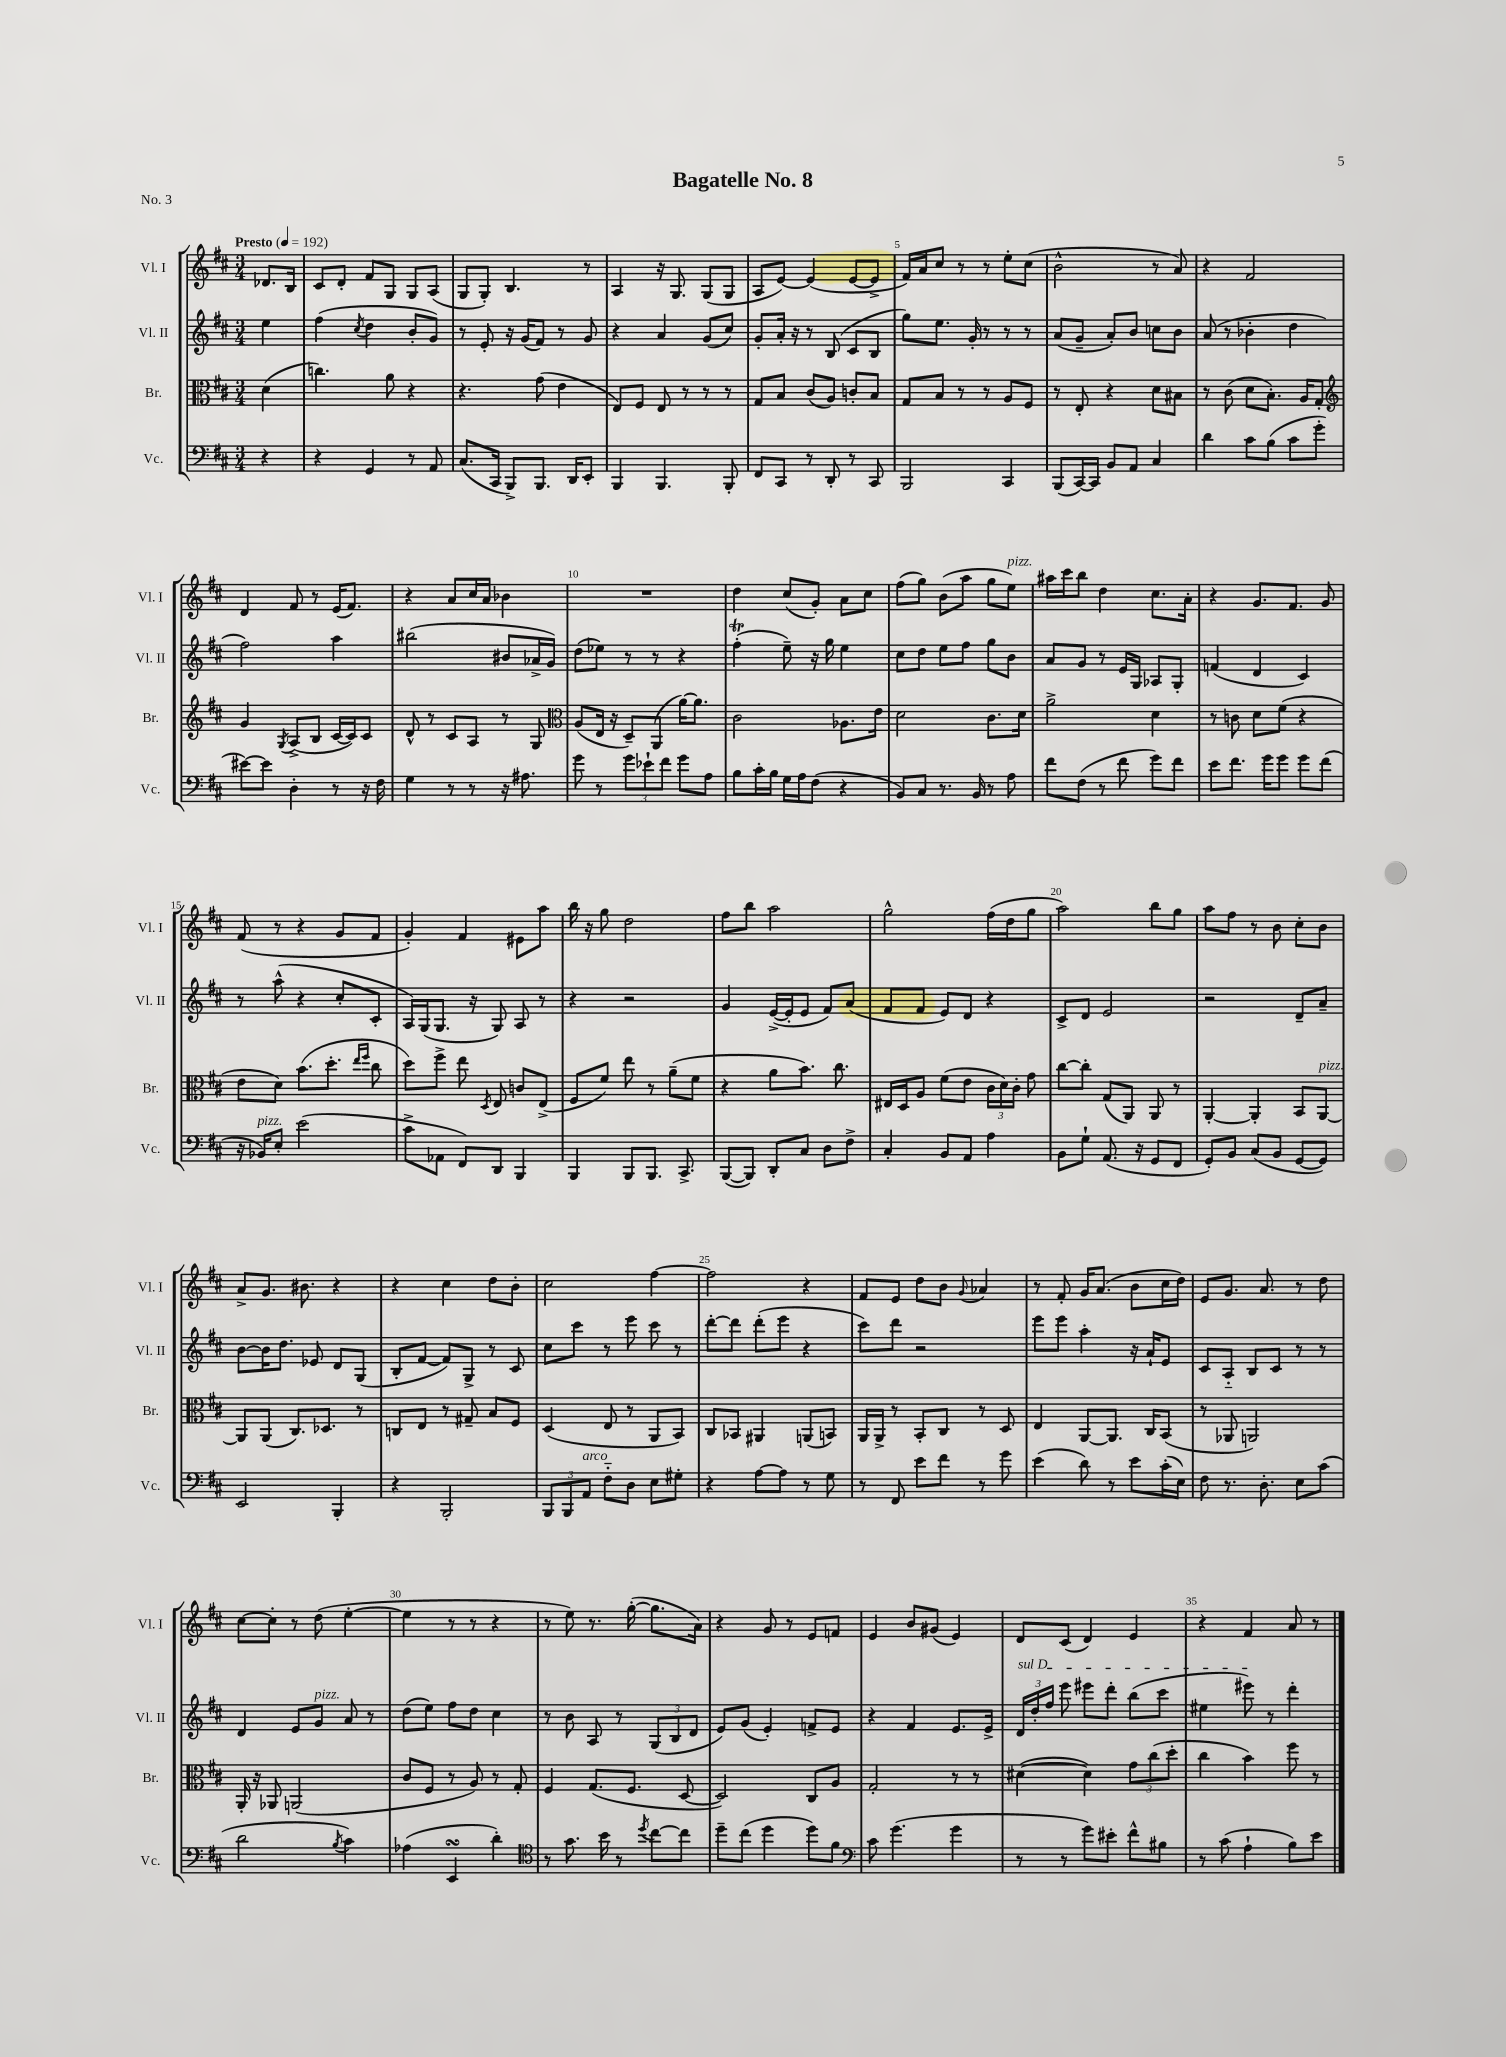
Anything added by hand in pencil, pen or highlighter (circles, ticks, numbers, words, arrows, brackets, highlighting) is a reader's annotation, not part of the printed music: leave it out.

**kern	**kern	**kern	**kern
*part4	*part3	*part2	*part1
*staff4	*staff3	*staff2	*staff1
*I"Vc.	*I"Br.	*I"Vl. II	*I"Vl. I
*I'Vc.	*I'Br.	*I'Vl. II	*I'Vl. I
*clefF4	*clefC3	*clefG2	*clefG2
*k[f#c#]	*k[f#c#]	*k[f#c#]	*k[f#c#]
*M3/4	*M3/4	*M3/4	*M3/4
*MM192	*MM192	*MM192	*MM192
=	=	=	=
!	!	!	!LO:TX:a:B:t=Presto
4r	(4d\	4ee\	8.d-X/L
.	.	.	16B/Jk
=1	=1	=1	=1
4r	4.ccn\)	(4ff#\	8c#/L
.	.	.	8d'/J
.	.	8qcc#/	.
4GG/	.	4dd\	8f#/L
.	8a\	.	8G/J
8r	4r	8b'/L	8G/L
8AA/	.	8g/J)	(8A/J
=2	=2	=2	=2
(8.C#/L	4.r	8r	8G/L
.	.	8e'/	8G'/J)
16CC#/Jk	.	.	.
8BBB^/L)	.	16r	4.B/
.	.	(16g/KL	.
8.BBB/J	(8g\	8f#/J)	.
.	4e\	8r	.
16DD/KL	.	.	.
8EE'/J	.	8g/	8r
=3	=3	=3	=3
4BBB/	8E/L)	4r	4A/
.	8F#/J	.	.
4.BBB/	8E/	4a/	16r
.	.	.	8.G/
.	8r	.	.
.	8r	(8g/L	(8G/L
8BBB'/	8r	8cc#/J)	8G/J
=4	=4	=4	=4
8FF#/L	8G/L	8g'/L	8A/L
8CC#/J	8B/J	16a'/Jk	[8e/J)
.	.	16r	.
8r	(8c#/L	8r	(4e/]
8DD'/	8A/J)	(8B/	.
8r	8cn'/L	8c#/L	[8e/L
8CC#/	8B/J	8B/J	8e^/J]
=5	=5	=5	=5
2BBB/	8G/L	8gg\L)	16f#/LL)
.	.	.	16a/J
.	8B/J	8.ee\J	8cc#/J
.	8r	.	8r
.	.	16g'/	.
.	8r	8r	8r
4CC#/	8A/L	8r	8ee'\L
.	8F#/J	8r	(8cc#\J
=6	=6	=6	=6
(8BBB/L	8r	(8a/L	2b^^\
[16CC#/L)	8E'/	8g~/J	.
16CC#/JJ]	.	.	.
8BB/L	4r	8a'/L)	.
8AA/J	.	8b/J	.
4C#/	8d\L	8ccn\L	8r
.	8B#X\J	8b\J	8a/)
=7	=7	=7	=7
4d\	8r	(8a/	4r
.	(8c#\	8r	.
8c#\L	8d\L	4b-X'\	2f#/
(8B\J	8.B'\J)	.	.
8c#\L	.	4dd\	.
.	16A/KL	.	.
8g'\J	8G'/J	.	.
!!LO:LB:g=z
=8	=8	=8	=8
*	*clefG2	*	*
[8e#X\L)	4g/	2ff#\)	4d/
8e#\J]	.	.	.
.	8qG/	.	.
4D'\	(8A^/L	.	8f#/
.	8B/J	.	8r
8r	[16c#/LL	4aa\	(16e/KL
.	16c#/J])	.	8.f#/J)
16r	8c#/J	.	.
16F#\	.	.	.
=9	=9	=9	=9
4G\	8d^^/	(2bb#X\	4r
.	8r	.	.
8r	8c#/L	.	8a/L
8r	8A/J	.	16cc#/L
.	.	.	16a/JJ
16r	8r	8b#X/L	4b-X\
8.A#X\	.	.	.
.	8G/	16a-X^/L	.
.	.	16g/JJ)	.
=10	=10	=10	=10
*	*clefC3	*	*
8g\	(8A/L	(8dd\L	2.r
8r	16E/Jk	8ee-X\J)	.
.	16r	.	.
12g\L	8D~/L)	8r	.
12e-X`\	.	.	.
.	(8AA/J	8r	.
12f#\J	.	.	.
8g\L	[16a\KL)	4r	.
.	8.a\J]	.	.
8A\J	.	.	.
=11	=11	=11	=11
8B\L	2c#\	(4ff#t'\	4dd\
16c#'\L	.	.	.
16B\JJ	.	.	.
16G\LL	.	8ee~\)	(8cc#/L
16A\J	.	.	.
(8F#\J	.	16r	8g'/J)
.	.	16gg\	.
4r	8.A-X\L	4ee\	8a\L
.	.	.	8cc#\J
.	16e\Jk	.	.
=12	=12	=12	=12
8BB/L)	2d\	8cc#\L	(8ff#\L
8C#/J	.	8dd\J	8gg\J)
8.r	.	8ee\L	(8b\L
.	.	8ff#\J	8aa\J
16BB/	.	.	.
8r	8.c#\L	8gg\L	8gg\L
!	!	!	!LO:TX:a:i:t=pizz.
8A\	.	8b\J	8ee\J)
.	16d\Jk	.	.
=13	=13	=13	=13
8f#\L	2a^\	8a/L	16aa#X\LL
.	.	.	16ccc#\J
(8F#\J	.	8g/J	8bb\J
8r	.	8r	4dd\
8f#\	.	16e/LL	.
.	.	16G/JJ	.
8g\L)	4d\	8A-X/L	8.cc#\L
8f#\J	.	8G'/J	.
.	.	.	16a'\Jk
=14	=14	=14	=14
8e\L	8r	(4fn/	4r
8.f#\J	8cn\	.	.
.	8d\L	4d/	8.g/L
16g\KL	.	.	.
8g\J	(8f#\J	.	.
.	.	.	8.f#/J
8g\L	4r	4c#/)	.
(8f#\J	.	.	8g/
!!LO:LB:g=z
=15	=15	=15	=15
16r	8e\L	8r	(8f#/
!LO:TX:a:i:t=pizz.	!	!	!
16BB-X/KL)	.	.	.
8E'/J	8d\J)	(8aa^^\	8r
(2e\	(8.b\L	4r	4r
.	8.dd'\J	.	.
.	.	8cc#'/L	8g/L
.	16qqee/LL	.	.
.	16qqff#/JJ	.	.
.	8cc#\	8c#'/J	8f#/J
=16	=16	=16	=16
8c#^\L	8dd\L)	16A/LL)	4g'/)
.	.	(16G/J	.
8AA-X\J	8ff#^\J	8.G/J	.
8FF#/L)	8ee\	.	4f#/
.	.	16r	.
.	8qD/	.	.
8DD/J	8E/	8G/)	.
4BBB/	8cn/L	8A/	8e#X\L
.	(8E^/J	8r	8aa\J
=17	=17	=17	=17
4BBB/	8F#/L	4r	16bb\
.	.	.	16r
.	8f#/J)	.	8gg\
8BBB/L	8ee\	2r	2dd\
8.BBB/J	8r	.	.
.	(8a~\L	.	.
8.CC#^/	.	.	.
.	8f#\J	.	.
=18	=18	=18	=18
([8BBB/L	4r	4g/	8ff#\L
8BBB/J])	.	.	8bb\J
8DD'/L	8a\L	([16e^/LL	2aa\
.	.	16e'/J]	.
8C#/J	8.b\J)	8e/J	.
8D\L	.	8f#/L)	.
.	8.cc#\	.	.
8F#^\J	.	(8a/J	.
=19	=19	=19	=19
4C#'/	16E#X/LL	8f#/L	2gg^^\
.	16D/J	.	.
.	8A/J	8f#/J	.
8BB/L	(8f#\L	8e/L)	.
8AA/J	8e\J	8d/J	.
4A\	24c#\LL	4r	(16ff#\LL
.	24d\)	.	.
.	.	.	16dd\J
.	24c#'\JJ	.	.
.	8g\	.	8gg\J
=20	=20	=20	=20
8BB\L	[8cc#\L	8c#^/L	2aa\)
8G`\J	8cc#'\J]	8d/J	.
(8.AA/	(8G/L	2e/	.
.	8AA/J)	.	.
16r	.	.	.
8GG/L	8AA/	.	8bb\L
8FF#/J	8r	.	8gg\J
=21	=21	=21	=21
8GG'/L)	[4AA'/	2r	8aa\L
8BB/J	.	.	8ff#\J
(8C#/L	4AA'/]	.	8r
8BB/J	.	.	8b\
[8GG/L	8BB/L	8d~/L	8cc#'\L
!	!LO:TX:a:i:t=pizz.	!	!
8GG/J])	[8AA/J	8a~/J	8b\J
!!LO:LB:g=z
=22	=22	=22	=22
2EE/	8AA/L]	[8b\L	8a^/L
.	(8AA/J	16b\K]	8.g/J
.	.	8.dd\J	.
.	8.C#/L)	.	.
.	.	.	8.b#X\
.	.	8e-X/	.
.	8.D-X/J	.	.
4BBB'/	.	8d/L	4r
.	8r	(8G/J	.
=23	=23	=23	=23
4r	8Cn/L	8B'/L	4r
.	8E/J	[8f#/J	.
2BBB'/	8r	8f#/L])	4cc#\
.	8G#X~/	8G^/J	.
.	8B/L	8r	8dd\L
.	8F#/J	8c#/	8b'\J
=24	=24	=24	=24
12BBB/L	(4D/	8cc#\L	2cc#\
12BBB/	.	.	.
.	.	8ccc#\J	.
!LO:TX:a:i:t=arco	!	!	!
12AA/J	.	.	.
8F#\L	8E/	8r	.
8D\J	8r	8eee\	.
8E\L	8AA/L	8ccc#\	[4ff#\
8G#X'\J	8BB/J)	8r	.
=25	=25	=25	=25
4r	8C#/L	[8ddd'\L	2ff#\]
.	8BB-X/J	8ddd\J]	.
[8A\L	4AA#X/	(8ddd'\L	.
8A\J]	.	8eee\J	.
8r	(8AAn/L	4r	4r
8G\	8BBn/J)	.	.
=26	=26	=26	=26
8r	16AA/LL	8ccc#\L)	8f#/L
.	16AA^/JJ	.	.
8FF#/	8r	8ddd\J	8e/J
8e\L	8BB'/L	2r	8dd\L
8f#\J	8C#/J	.	8b\J
.	.	.	8qqg/
8r	8r	.	4a-X/
8g\	8D/	.	.
=27	=27	=27	=27
(4e\	4E/	8eee\L	8r
.	.	8eee\J	8f#'/
8d\)	[8AA/L	4aa'\	16g/KL
.	.	.	(8.a/J
8r	8.AA/J]	.	.
8e\L	.	16r	8b\L
.	16C#/KL	16a`/KL	.
(16c#'\L	(8BB/J	8e/J	16cc#\L
16E\JJ)	.	.	16dd\JJ)
=28	=28	=28	=28
8F#\	8r	8c#/L	8e/L
8.r	8AA-X/	8A/J	8.g/J
.	2AAn/)	8B/L	.
8.D'\	.	.	8.a/
.	.	8c#/J	.
8E\L	.	8r	8r
(8c#\J	.	8r	8dd\
!!LO:LB:g=z
=29	=29	=29	=29
2d\	16AA'/	4d/	[8cc#\L
.	16r	.	.
.	8AA-X/	.	8cc#'\J]
.	(2AAn/	8e/L	8r
!	!	!LO:TX:a:i:t=pizz.	!
.	.	8g/J	(8dd\
8qB/	.	.	.
4c#\)	.	8a/	[4ee'\
.	.	8r	.
=30	=30	=30	=30
(4A-X\	8c#/L	(8dd\L	4ee\]
.	8F#/J	8ee\J)	.
4EEsSSS/	8r	8ff#\L	8r
.	8A/)	8dd\J	8r
4d'\)	8r	4cc#\	4r
.	8G'/	.	.
=31	=31	=31	=31
*clefC4	*	*	*
8r	4F#/	8r	8r
8.g\	.	8b\	8ee\)
.	(8.G/L	8A/	8.r
16b\	.	.	.
8r	.	8r	.
.	8.F#/J	.	([16gg'\
8qdd/	.	.	.
[8cc#\L	.	(12G/L	8.gg\L]
.	.	12B/	.
8cc#\J]	[8D/	.	.
.	.	12d/J	.
.	.	.	16a\Jk)
=32	=32	=32	=32
8dd~\L	2D/])	8e/L)	4r
(8cc#\J	.	(8g/J	.
4dd\	.	4e'/)	8g/
.	.	.	8r
8dd\L)	8C#/L	8fn^/L	8e/L
8f#\J	8A/J	8e/J	8fn/J
=33	=33	=33	=33
*clefF4	*	*	*
8c#\	2G'/	4r	4e/
(4.g\	.	.	.
.	.	4f#/	8b/L
.	.	.	(8g#X/J
4g\	8r	8.e/L	4e/)
.	8r	.	.
.	.	16e^/Jk	.
=34	=34	=34	=34
!	!	!LO:TX:a:i:t=sul D	!
8r	([4d#X\	24d/LL	8d/L
.	.	24dd'/	.
.	.	24ff#/JJ	.
8r	.	8eee\	(8c#/J
8g\L)	4d#\])	8eee#X\L	4d/)
8e#X'\J	.	8ddd'\J	.
8f#^^\L	12g\L	(8bb\L	4e/
.	(12cc#\	.	.
8B#X\J	.	8ccc#\J	.
.	12dd'\J	.	.
=35	=35	=35	=35
8r	4cc#\	4ee#X\	4r
(8c#\	.	.	.
4A`\	4b\)	8eee#X\)	4f#/
.	.	8r	.
8B\L)	8ff#\	4ddd'\	8a/
8e\J	8r	.	8r
==	==	==	==
*-	*-	*-	*-
